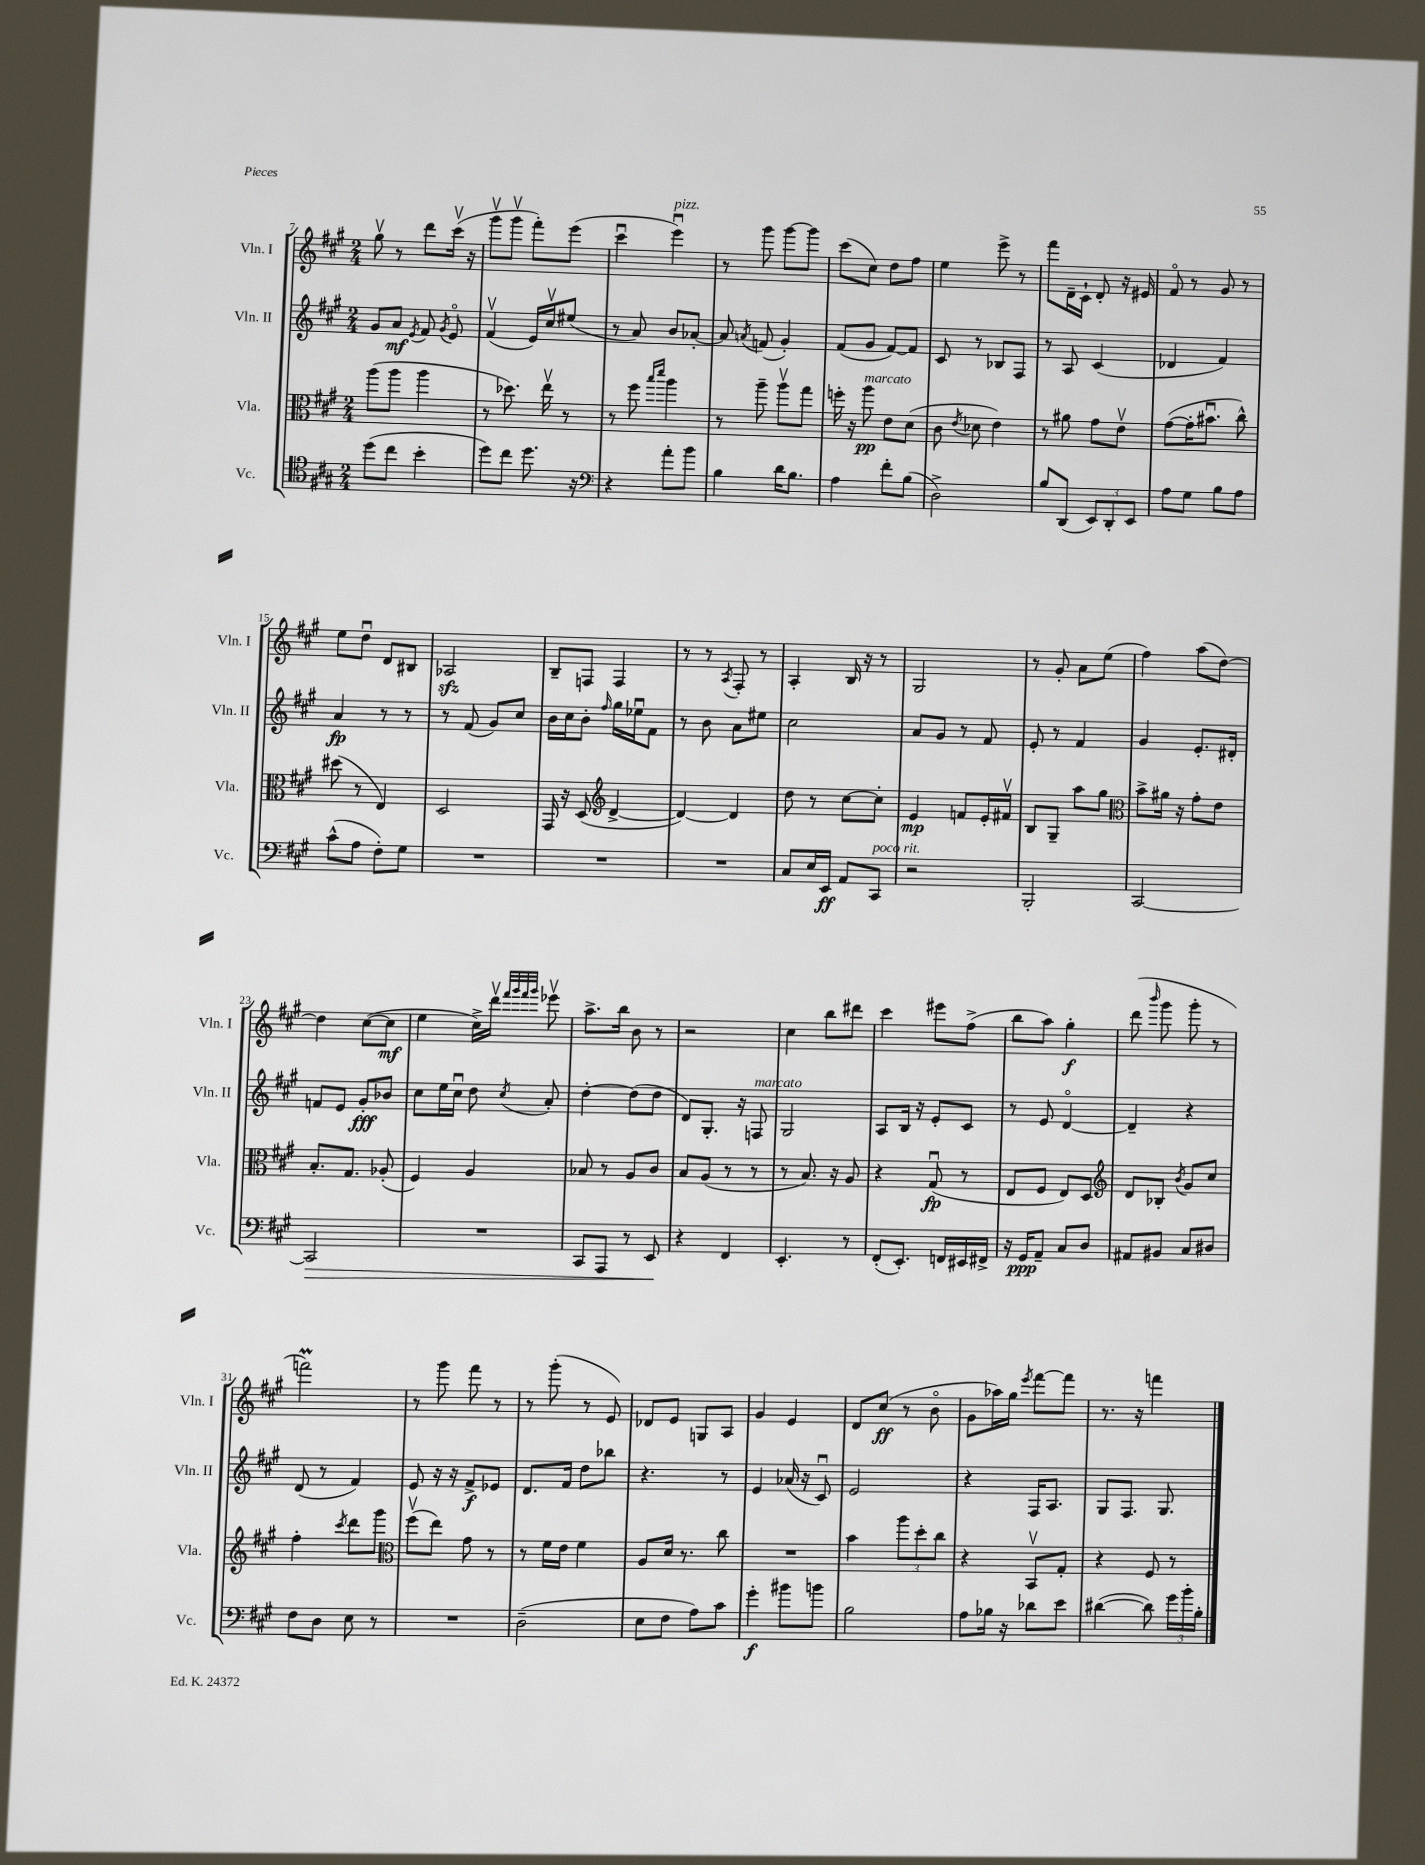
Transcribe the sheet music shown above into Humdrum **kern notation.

**kern	**kern	**kern	**kern
*staff4	*staff3	*staff2	*staff1
*clefC4	*clefC3	*clefG2	*clefG2
*k[f#c#g#]	*k[f#c#g#]	*k[f#c#g#]	*k[f#c#g#]
*M2/4	*M2/4	*M2/4	*M2/4
(8dd	(8aa	8g#	8gg#v
8cc#	8aa	8a	8r
.	.	8qe	.
4b'	4aa	8f#	8ddd
.	.	8qg#	.
.	.	8eo	(16ccc#v
.	.	.	16r
=	=	=	=
8dd)	8r	(4f#v	8ggg#v
8cc#	8.dd-)	.	8ggg#v
8.dd	.	16e)	8fff#')
.	16eev	16cc#v	.
.	8r	(8ee#	(8eee
16r	.	.	.
=	=	=	=
*clefF4	*	*	*
4r	8r	8r	4ccc#u
.	8ff#	8a)	.
.	16qqbb	.	.
.	16qqddd	.	.
8a'	4aa	8b	4eeeu)
8b	.	[8a-'	.
=	=	=	=
4B	8r	8a-]	8r
.	.	8qa	.
.	8aa~	(8f	8ggg#
16d	8aav	4g#')	[8ggg#
8.B	.	.	.
.	8gg#	.	8ggg#]
=	=	=	=
4A	16ff'	(8f#	(8ccc#
.	16r	.	.
.	8aa	8g#	8cc#)
8f#'	8e	[8f#)	8dd
(8B	(8d	8f#]	8ff#
=	=	=	=
2D^)	8c#	8c#	4ee
.	8qe	.	.
.	8d-	8r	.
.	4e)	8B-	8eee^
.	.	8F#	8r
=	=	=	=
8B	8r	8r	8fff#
(8DD	8a#	8A	16d~
.	.	.	16c#`
12EE)	8g#	(4c#	8d'
12DD'	.	.	.
.	8ev	.	16r
12EE	.	.	.
.	.	.	16e#
=	=	=	=
8A	([8g#	4d-	8f#o
8G#	16g#']	.	8r
.	8.b#u	.	.
8B	.	4f#)	8g#
8A	8cc#^^)	.	8r
=	=	=	=
(8c#^^	(8dd#	4a	8ee
8A	8r	.	8ddu
8F#')	4E)	8r	8d
8G#	.	8r	8B#
=	=	=	=
2r	2D	8r	2A-
.	.	(8f#	.
.	.	8g#)	.
.	.	8cc#	.
=	=	=	=
2r	16GG#	16b	8B~
.	16r	16cc#	.
.	(8D	8b'	8F
*	*clefG2	*	*
.	.	16qqff#	.
.	[4d^	16gg#	4F
.	.	16ee-u	.
.	.	8f#	.
=	=	=	=
2r	4d_)	8r	8r
.	.	8b	8r
.	.	.	8qA
.	4d]	8a	8F#'
.	.	8ee#	8r
=	=	=	=
8C#	8dd	2cc#	4A'
16E	8r	.	.
16EE	.	.	.
8AA	[8cc#	.	16B
.	.	.	16r
8CC#	8cc#']	.	8r
=	=	=	=
2r	4e	8a	2G#
.	.	8g#	.
.	8f	8r	.
.	16e'	8f#	.
.	16f#v	.	.
=	=	=	=
2BBB'	8B	8e'	8r
.	8G#~	8r	8g#'
.	8aa	4f#	8a
.	8gg#	.	(8ee
=	=	=	=
*	*clefC3	*	*
[2CC#	8b^	4g#	4ff#)
.	16a#	.	.
.	16r	.	.
.	8g#'	8.e'	(8aa
.	8e	.	[8dd)
.	.	16d#'	.
=	=	=	=
2CC#]	8.B'	8f	4dd]
.	.	8e	.
.	8.G#	.	.
.	.	8g#'	([8cc#
.	(8A-'	8b-	8cc#]
=	=	=	=
2r	4F#)	8cc#	4ee
.	.	16ee	.
.	.	16cc#u	.
.	4A	8dd	16cc#^)
.	.	.	16dddv
.	.	.	32qqfff#
.	.	.	32qqggg#
.	.	.	32qqfff#
.	.	8qcc#	32qqggg#
.	.	8a'	8eee-v
=	=	=	=
8CC#	8B-	[4dd'	8.aa^
8AAA	8r	.	.
.	.	.	16bb
8r	8A	(8dd]	8b
8EE	8c#	8dd	8r
=	=	=	=
4r	8B	8d)	2r
.	(8A	8.G#'	.
4FF#	8r	.	.
.	.	16r	.
.	8r	8F	.
=	=	=	=
4.EE'	8r	2G#	4cc#
.	8.B)	.	.
.	.	.	8bb
.	16r	.	.
8r	8A	.	8ddd#
=	=	=	=
(8FF#'	4r	8A	4ccc#
8.EE')	.	16B	.
.	.	16r	.
.	(8G#u	8e'	8eee#
16FF	.	.	.
16EE#	8r	8c#	(8ff#^
16FF#^	.	.	.
=	=	=	=
16r	8E	8r	8bb
16GG#	.	.	.
8AA~	8F#	8e	8aa)
8C#	8E)	[4do	4gg#'
8D	8D	.	.
=	=	=	=
*	*clefG2	*	*
8AA#	8d	4d~]	(8ddd
.	.	.	16qqbbb
8BB#	8B-'	.	8ggg#
.	8qb	.	.
8C#	8g#	4r	8ggg#'
8D#	8cc#	.	8r
=	=	=	=
8F#	4ff#'	(8d	2fff)
8D	.	8r	.
.	8qccc#	.	.
8E	8ddd	4f#)	.
8r	8ggg#	.	.
=	=	=	=
*	*clefC3	*	*
2r	(8ff#v	8e	8r
.	8ee)	16r	8ggg#
.	.	16r	.
.	8g#	8f#^	8fff#
.	8r	8e-	8r
=	=	=	=
(2D~	8r	8.d	8r
.	16f#	.	(8ggg#'
.	16e	16f#	.
.	4f#	8dd	8r
.	.	8bb-	8e)
=	=	=	=
8E	8A	4.r	8d-
8F#	16d	.	8e
.	8.r	.	.
8A)	.	.	8G
8c#	8cc#	8r	8A
=	=	=	=
4g#'	2r	4e	4g#
8b#	.	(16a-	4e
.	.	16r	.
8b	.	8c#u)	.
=	=	=	=
2B	4b	2e	8d
.	.	.	(8cc#
.	12aa	.	8r
.	12dd'	.	.
.	.	.	8bo
.	12cc#	.	.
=	=	=	=
8A	4r	4r	8g#
16B-	.	.	16aa-)
16r	.	.	16gg#
.	.	.	8qeee
8d-	8BBv	16F#	[8fff#
.	.	8.A	.
8e	8G#'	.	8fff#]
=	=	=	=
([4d#	4r	8G#	8.r
.	.	8.F#	.
.	.	.	16r
8d#])	8F#	.	4fff
.	.	8.G#	.
24g#	8r	.	.
24b'	.	.	.
24B'	.	.	.
==	==	==	==
*-	*-	*-	*-
